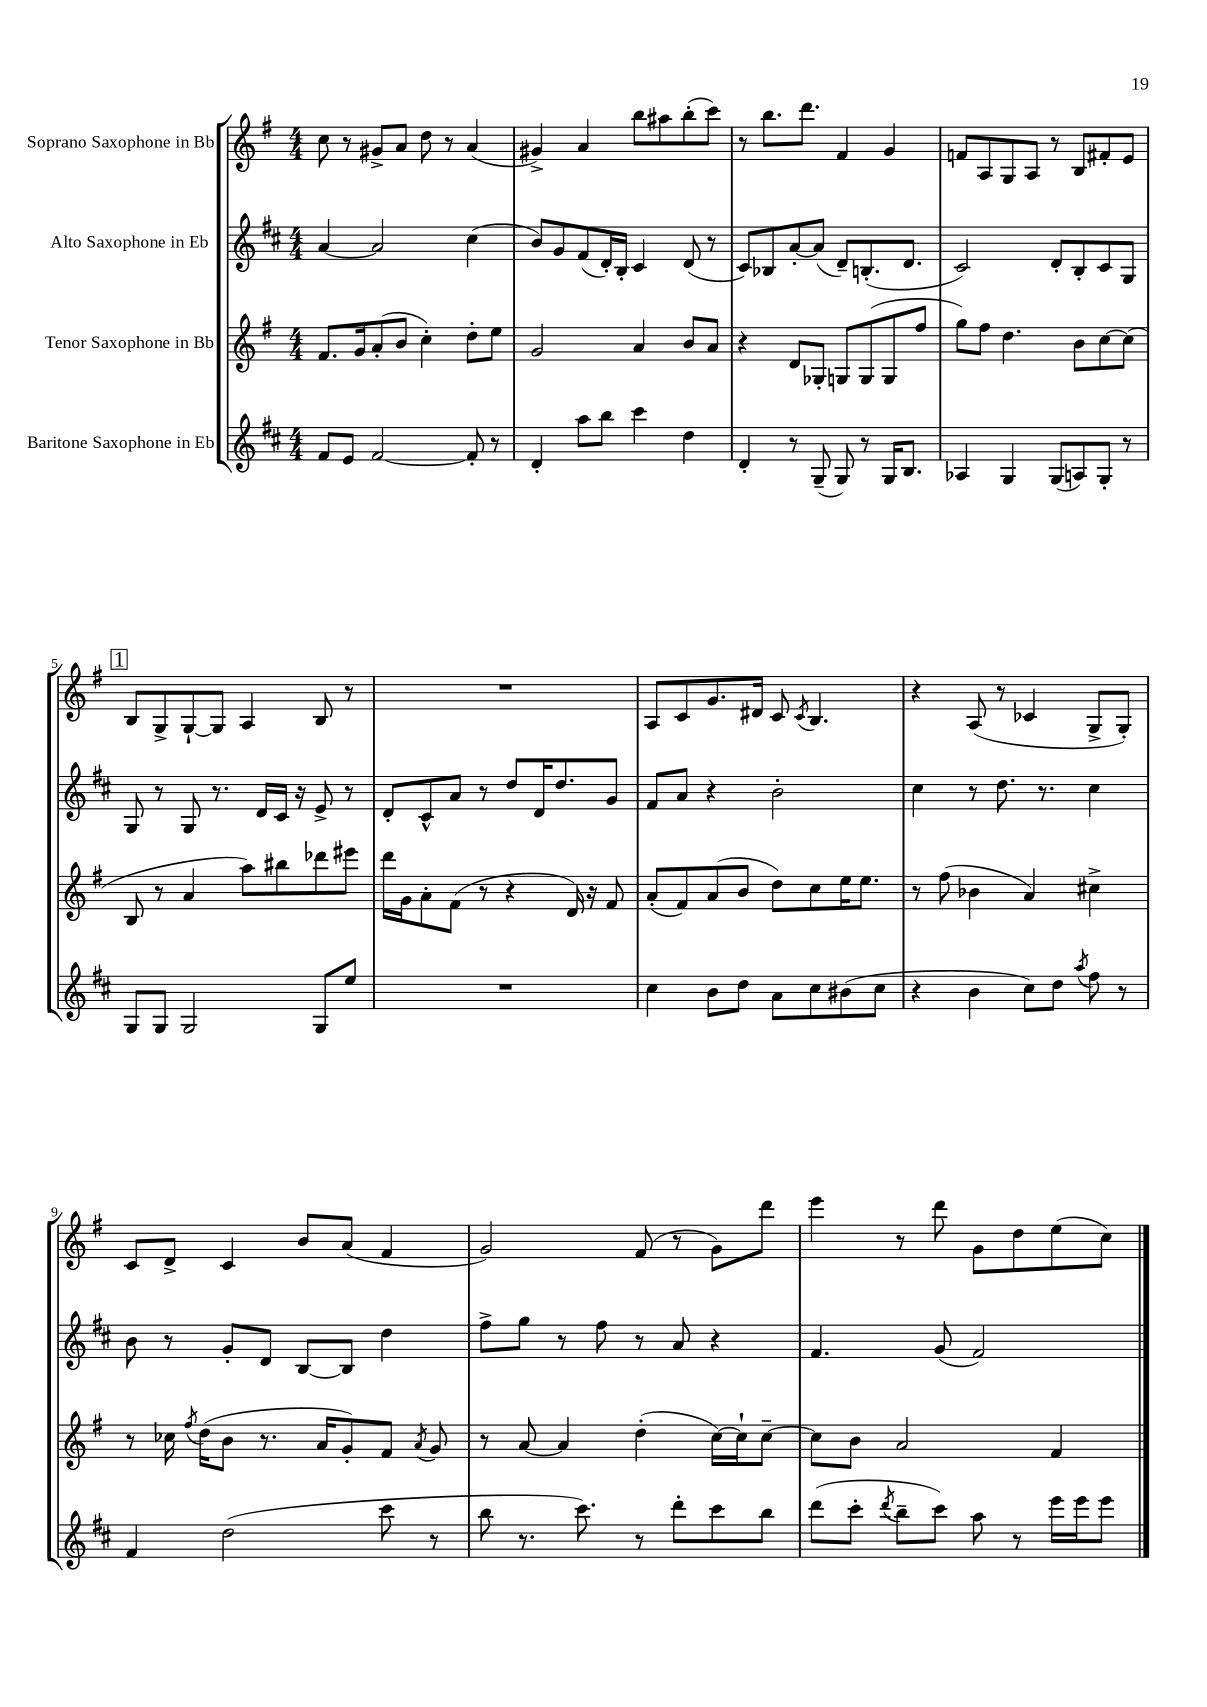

**kern	**kern	**kern	**kern
*staff4	*staff3	*staff2	*staff1
*clefG2	*clefG2	*clefG2	*clefG2
*k[f#c#]	*k[f#]	*k[f#c#]	*k[f#]
*M4/4	*M4/4	*M4/4	*M4/4
8f#/L	8.f#/L	[4a/	8cc\
8e/J	.	.	8r
.	16g/k	.	.
[2f#/	(8a'/	2a/]	8g#^/L
.	8b/J	.	8a/J
.	4cc'\)	.	8dd\
.	.	.	8r
8f#'/]	8dd'\L	(4cc#\	(4a/
8r	8ee\J	.	.
=	=	=	=
4d'/	2g/	8b/L)	4g#^/)
.	.	8g/	.
8aa\L	.	(8f#/	4a/
8bb\J	.	16d'/L)	.
.	.	16B'/JJ	.
4ccc#\	4a/	4c#/	8bb\L
.	.	.	8aa#\
4dd\	8b/L	(8d/	(8bb'\
.	8a/J	8r	8ccc\J)
=	=	=	=
4d'/	4r	8c#/L)	8r
.	.	8B-/	8.bb\L
8r	8d/L	[8a'/	.
.	.	.	8.ddd\J
(8G~/	8G-'/J	(8a/]J	.
8G/)	8G/L	8d~/L)	4f#/
8r	(8G/	(8.B'/	.
16G/LK	8G/	.	4g/
8.B/J	.	8.d/J	.
.	8ff#/J	.	.
=	=	=	=
4A-/	8gg\L)	2c#/)	8f/L
.	8ff#\J	.	8A/
4G/	4.dd\	.	8G/
.	.	.	8A/J
(8G/L	.	8d'/L	8r
8A/)	8b\L	8B'/	8B/L
8G'/J	[8cc\	8c#/	8f#'/
8r	(8cc\]J	8G/J	8e/J
=	=	=	=
8G/L	8B/	8G/	8B/L
8G/J	8r	8r	8G^/
2G/	4a/	8G/	[8G`/
.	.	8.r	8G/]J
.	8aa\L)	.	4A/
.	.	16d/LL	.
.	8bb#\	16c#/JJ	.
.	.	16r	.
8G/L	8ddd-\	8e^/	8B/
8ee/J	8eee#\J	8r	8r
=	=	=	=
1r	16ddd\LL	8d'/L	1r
.	16g\J	.	.
.	8a'\	8c#^^/	.
.	(8f#\J	8a/J	.
.	8r	8r	.
.	4r	8dd/L	.
.	.	16d/K	.
.	.	8.dd/	.
.	16d/)	.	.
.	16r	.	.
.	8f#/	8g/J	.
=	=	=	=
4cc#\	(8a'/L	8f#/L	8A/L
.	8f#/)	8a/J	8c/
8b\L	(8a/	4r	8.g/
8dd\J	8b/J	.	.
.	.	.	16d#/Jk
8a\L	8dd\L)	2b'\	8c/
.	.	.	8qc/
8cc#\	8cc\	.	4.B/
(8b#\	16ee\K	.	.
.	8.ee\J	.	.
8cc#\J	.	.	.
=	=	=	=
4r	8r	4cc#\	4r
.	(8ff#\	.	.
4b\	4b-\	8r	(8A/
.	.	8.dd\	8r
8cc#\L)	4a/)	.	4c-/
.	.	8.r	.
8dd\J	.	.	.
8qaa/	.	.	.
8ff#\	4cc#^\	4cc#\	8G^/L
8r	.	.	8G'/J)
=	=	=	=
4f#/	8r	8b\	8c/L
.	16cc-\	8r	8d^/J
.	8qff#/	.	.
.	(16dd\LK	.	.
(2dd\	8b\J	8g'/L	4c/
.	8.r	8d/J	.
.	.	[8B/L	8b/L
.	16a/LK	.	.
.	8g'/)	8B/]J	(8a/J
8ccc#\	8f#/J	4dd\	4f#/
.	8qa/	.	.
8r	8g/	.	.
=	=	=	=
8bb\	8r	8ff#^\L	2g/)
8.r	[8a/	8gg\J	.
.	4a/]	8r	.
8.ccc#\)	.	.	.
.	.	8ff#\	.
8r	(4dd'\	8r	(8f#/
8ddd'\L	.	8a/	8r
8ccc#\	[16cc\LL)	4r	8g\L)
.	16cc`\]J	.	.
8bb\J	[8cc~\J	.	8ddd\J
=	=	=	=
(8ddd\L	8cc\]L	4.f#/	4eee\
8ccc#'\J	8b\J	.	.
8qddd/	.	.	.
8bb~\L	2a/	.	8r
8ccc#\J)	.	(8g/	8ddd\
8aa\	.	2f#/)	8g\L
8r	.	.	8dd\
16eee\LL	4f#/	.	(8ee\
16eee\J	.	.	.
8eee\J	.	.	8cc\J)
==	==	==	==
*-	*-	*-	*-
